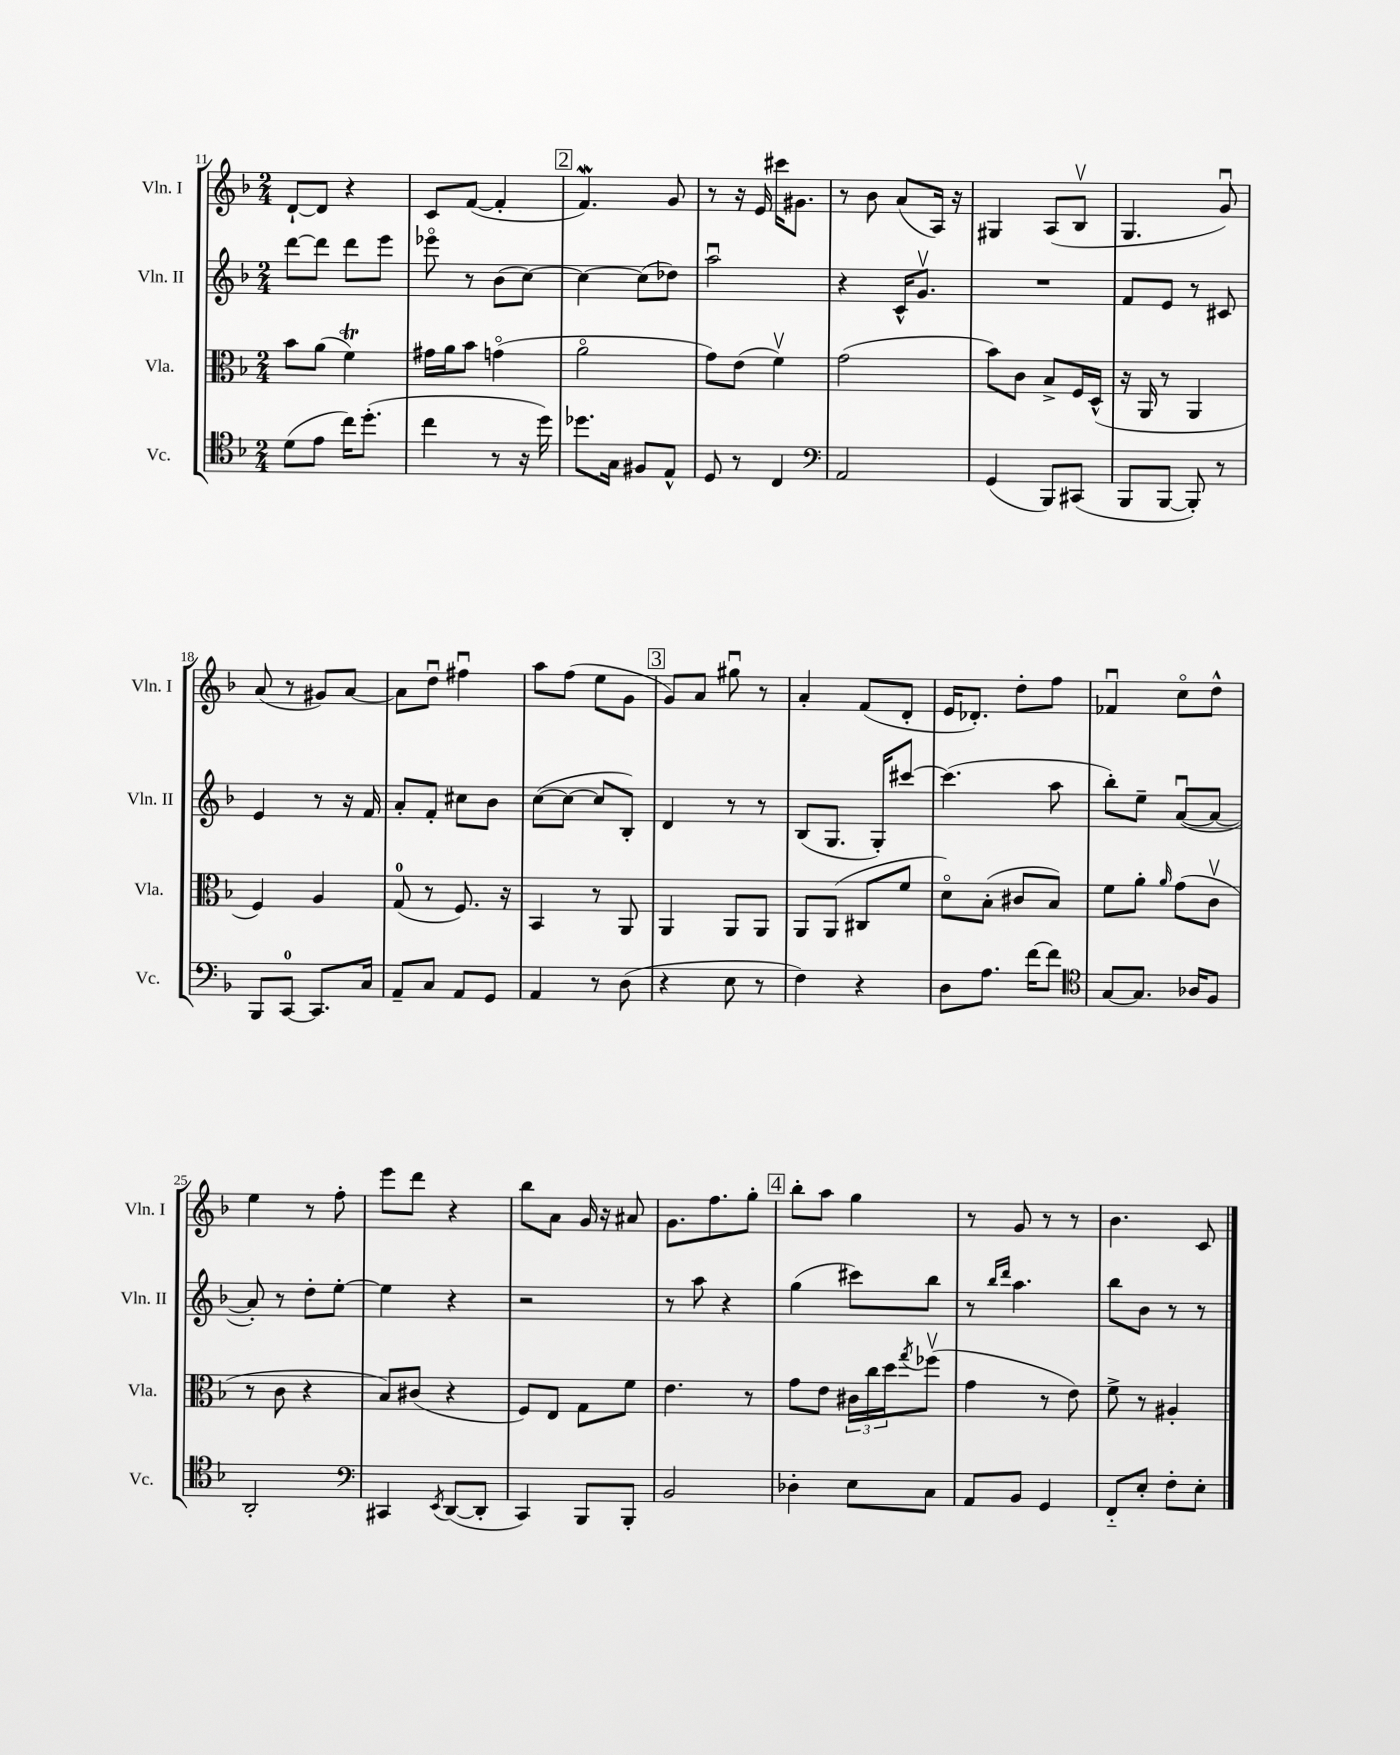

**kern	**kern	**kern	**kern
*staff4	*staff3	*staff2	*staff1
*clefC4	*clefC3	*clefG2	*clefG2
*k[b-]	*k[b-]	*k[b-]	*k[b-]
*M2/4	*M2/4	*M2/4	*M2/4
(8d\L	8b-\L	[8ddd\L	[8d`/L
8e\J	(8a\J	8ddd\]J	8d/]J
16cc\LK)	4f\)	8ddd\L	4r
(8.dd'\J	.	.	.
.	.	8eee\J	.
=	=	=	=
4cc\	16g#\LL	8eee-o\	8c/L
.	16a\J	.	.
.	8b-\J	8r	([8f/J
8r	(4go\	(8b-\L	4f'/]
16r	.	[8cc\J)	.
16dd\)	.	.	.
=	=	=	=
8.dd-\L	2ao\	4cc\_	4.f/)
16G\Jk	.	.	.
8F#/L	.	(8cc\]L	.
8E^^/J	.	8dd-\J)	8g/
=	=	=	=
8D/	8g\L)	2aau\	8r
8r	(8e\J	.	16r
.	.	.	16e/
4C/	4fv\)	.	16ccc#\LK
.	.	.	8.g#\J
=	=	=	=
*clefF4	*	*	*
2AA/	(2g\	4r	8r
.	.	.	8b-\
.	.	16c^^/LK	(8a/L
.	.	8.gv/J	.
.	.	.	16A/Jk)
.	.	.	16r
=	=	=	=
(4GG/	8b-\L)	2r	4G#/
.	8c\J	.	.
8BBB-/L)	8B-^/L	.	(8A/L
(8CC#/J	16F/L	.	8B-v/J
.	(16D^^/JJ	.	.
=	=	=	=
8BBB-/L	16r	8f/L	4.G/
.	16AA/	.	.
[8BBB-/J	8r	8e/J	.
8BBB-'/])	4AA/	8r	.
8r	.	8c#/	8gu/)
=	=	=	=
8BBB-/L	4F/)	4e/	(8a/
[8CC/J	.	.	8r
8.CC/]L	4A/	8r	8g#/L)
.	.	16r	[8a/J
16C/Jk	.	16f/	.
=	=	=	=
8AA~/L	(8G/	8a'/L	8a\]L
8C/J	8r	8f'/J	8ddu\J
8AA/L	8.F/)	8cc#\L	4ff#u\
8GG/J	.	8b-\J	.
.	16r	.	.
=	=	=	=
4AA/	4BB-/	([8cc\L	8aa\L
.	.	8cc\_J	(8ff\J
8r	8r	8cc/]L	8ee\L
(8D\	8AA/	8B-'/J)	8g\J
=	=	=	=
4r	4AA/	4d/	8g/L)
.	.	.	8a/J
8E\	8AA/L	8r	8gg#u\
8r	8AA/J	8r	8r
=	=	=	=
4F\)	8AA/L	(8B-/L	4a'/
.	(8AA/J	8.G/J	.
4r	8C#/L	.	(8f/L
.	.	16G'/LK)	.
.	8f/J	[8ccc#/J	8d'/J
=	=	=	=
8D\L	8do\L)	(4.ccc#\]	16e/LK
.	.	.	8.d-'/J)
8.A\J	(8B-'\J	.	.
.	8c#/L	.	8dd'\L
[16f\LK	.	.	.
8f\]J	8B-/J)	8aa\	8ff\J
=	=	=	=
*clefC4	*	*	*
[8G/L	8f\L	8bb-'\L)	4f-u/
8.G/]J	8a'\J	8ee~\J	.
.	16qqa/	.	.
.	(8g\L	([8au/L	8cco\L
16A-/LK	.	.	.
8F/J	8cv\J	8a/_J	8dd^^\J
=	=	=	=
2AA'/	8r	8a'/])	4ee\
.	8c\	8r	.
.	4r	8dd'\L	8r
.	.	[8ee'\J	8ff'\
=	=	=	=
*clefF4	*	*	*
4CC#/	8B-/L)	4ee\]	8eee\L
.	(8c#/J	.	8ddd\J
8qEE/	.	.	.
([8DD/L	4r	4r	4r
8DD'/]J	.	.	.
=	=	=	=
4CC/)	8F/L)	2r	8bb-\L
.	8E/J	.	8a\J
8BBB-/L	8G\L	.	16g/
.	.	.	16r
8BBB-'/J	8f\J	.	8a#/
=	=	=	=
2BB-/	4.e\	8r	8.g\L
.	.	8aa\	.
.	.	.	8.ff\
.	.	4r	.
.	8r	.	8gg'\J
=	=	=	=
4D-'\	8g\L	(4gg\	8bb-'\L
.	8e\J	.	8aa\J
8E\L	24c#\LL	8ccc#\L)	4gg\
.	24cc\	.	.
.	24dd\J	.	.
.	8qgg/	.	.
8C\J	(8ff-v\J	8bb-\J	.
=	=	=	=
8AA/L	4g\	8r	8r
.	.	16qqbb-/LL	.
.	.	16qqddd/JJ	.
8BB-/J	.	4.aa\	8g/
4GG/	8r	.	8r
.	8e\)	.	8r
=	=	=	=
8FF'~/L	8f^\	8bb-\L	4.b-\
8E'/J	8r	8b-\J	.
8F'\L	4A#'/	8r	.
8E'\J	.	8r	8c/
==	==	==	==
*-	*-	*-	*-
